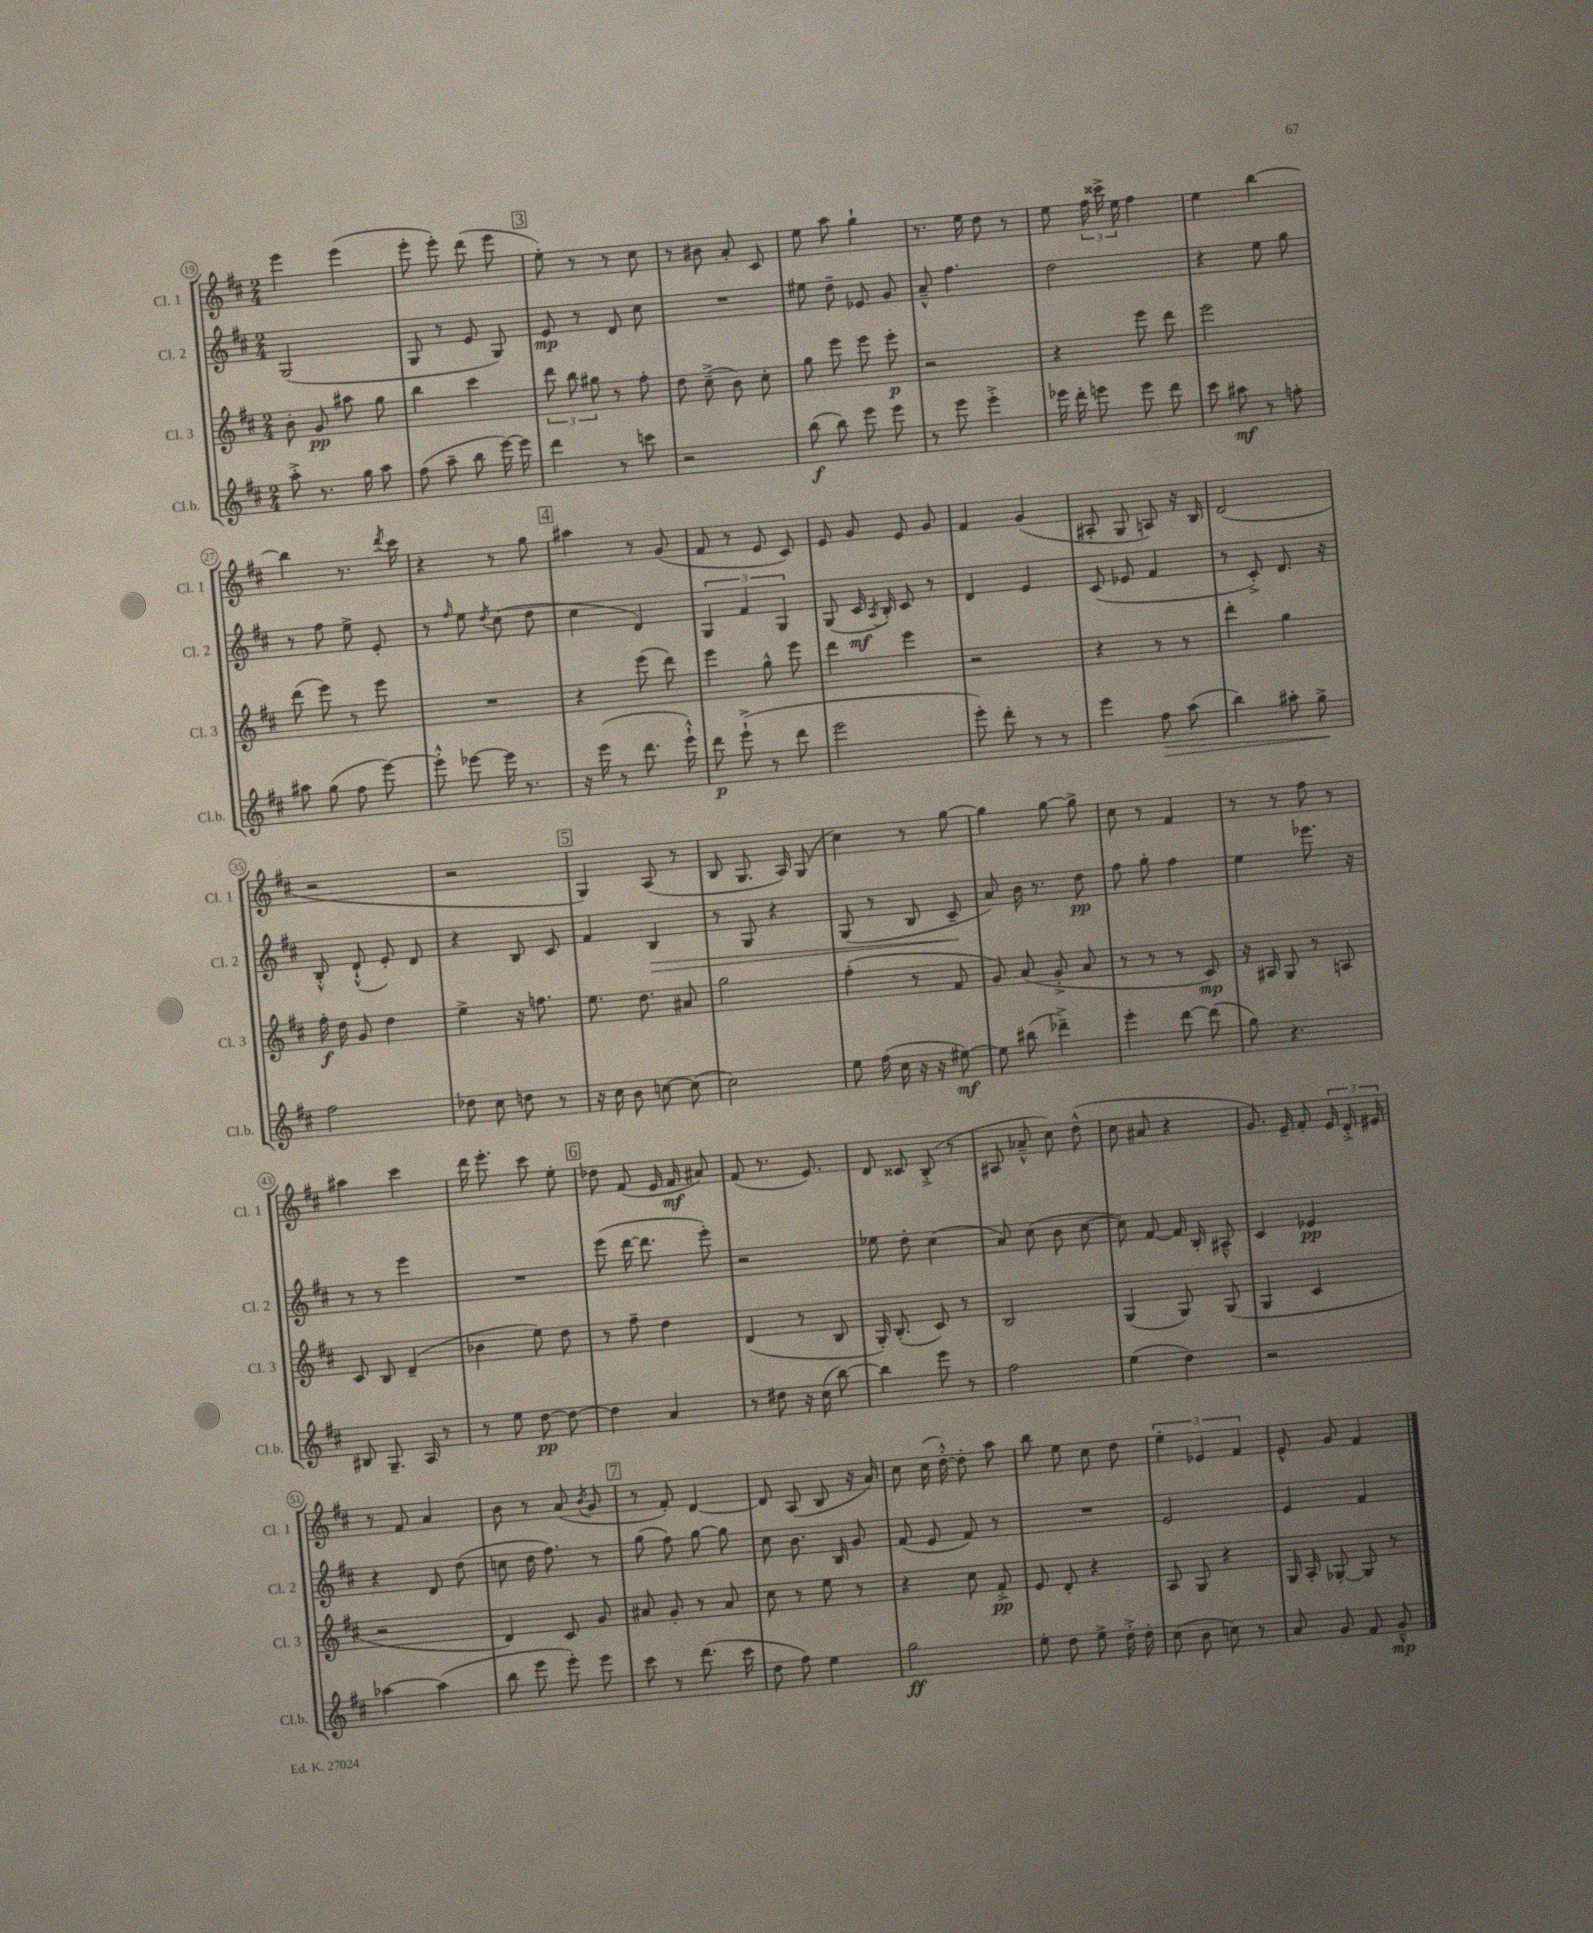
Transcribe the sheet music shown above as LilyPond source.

<<
\new StaffGroup <<
\new Staff = "s0" \with { instrumentName = "Cl. 1" shortInstrumentName = "Cl. 1" } {
    \clef treble \key d \major \numericTimeSignature \time 2/4
    \autoBeamOff e'''4 e'''4( |
    e'''8-. e'''8-.) d'''8( e'''8 |
    \mark \markup { \box "3" } e''8-.) r8 r8 cis''8 |
    r8 bis'8 a'8-. cis'8 |
    e''8 a''8 g''4-! |
    r8. e''16 d''8 r8 |
    e''8 \tuplet 3/2 { fis''16 cisis'''16-> e''16 } fis''4 |
    e''4 b''4~ |
    b''4 r8. \acciaccatura { d'''8 } cis'''16 |
    r4 r8 g''8 |
    \mark \markup { \box "4" } ais''4 r8 g'8( |
    fis'8 r8 e'8 cis'8) |
    e'8 g'8 e'8 g'8 |
    fis'4 g'4( |
    ais8-. g8 a8) r16 b16 |
    d'2( |
    r2 |
    r2 |
    \mark \markup { \box "5" } g4) a8( r8 |
    b8 g8. a16) g8( |
    cis''4) r8 g''8~ |
    g''4 g''8~ g''8-> |
    cis''8 r8 fis'4 |
    r8 r8 fis''8 r8 |
    ais''4 cis'''4 |
    d'''16 e'''8.-. cis'''8 e''8-. |
    \mark \markup { \box "6" } des''8 fis'8( e'16 fis'16\mf ais'8) |
    fis'8( r8. e'8.) |
    d'8 cisis'8 b8-.->( r8 |
    ais8 aes'8---^ cis''8) d''8-^( |
    cis''8 ais'8 r4 |
    g'8.) e'16-- fis'8-. \tuplet 3/2 { e'16 d'16-.-> eis'16 } |
    r8 fis'8 a'4 |
    b'8 r8 a'8( \acciaccatura { b'8 } g'8 |
    \mark \markup { \box "7" } r8 fis'8-.) d'4~ |
    d'8 a8( b8 r16 a'16) |
    cis''8 cis''16( d''16~-.-^) d''8-. a''8 |
    b''8 e''8 cis''8 d''8 |
    \tuplet 3/2 { e''4-. ees'4 fis'4 } |
    e'8-^ g'8 fis'4 \bar "|." |
}
\new Staff = "s1" \with { instrumentName = "Cl. 2" shortInstrumentName = "Cl. 2" } {
    \clef treble \key d \major \numericTimeSignature \time 2/4
    \autoBeamOff g2( |
    g8 r8 e'8 g8) |
    \mark \markup { \box "3" } e'8\mp r8 d'8 cis''8 |
    R2 |
    eis''8 d''8-- ees'8 g'8 |
    a'8---^ fis''4. |
    d''2 |
    r4 e''8 g''8 |
    r8 fis''8 e''8-> e'8-. |
    r8 \grace { fis''16 } e''8 \acciaccatura { d''8 } cis''8( d''8 |
    \mark \markup { \box "4" } cis''4 d'4) |
    \tuplet 3/2 { g4 fis'4 g4 } |
    g8( cis'16\mf \acciaccatura { a8 } b16-.) cis'8 r8 |
    d'4 e'4 |
    cis'8( ees'8 fis'4 |
    r8 cis'8-.->) d'8. r16 |
    b8-.-^ d'8-!-^( e'8-.) d'8 |
    r4 b8 cis'8 |
    \mark \markup { \box "5" } fis'4 b4\> |
    r8 g8 r4 |
    g8( r8 b8 cis'8--\! |
    a'8) b'16 r8. d''8\pp |
    fis''8 g''8-. fis''4 |
    e''4 ees'''8. r16 |
    r8 r8 e'''4 |
    R2 |
    \mark \markup { \box "6" } e'''8( d'''16~ d'''8. e'''8-.) |
    r2 |
    ees''8 d''8-. cis''4( |
    a'8) cis''8( b'8 cis''8~ |
    cis''8) fis'8~ fis'16 b16-. ais8---^ |
    cis'4 ees'4\pp |
    r4 d'8 d''8( |
    c''8 d''16 fis''8.) r8 |
    \mark \markup { \box "7" } g''8( fis''8) g''8~ g''8 |
    cis''8 b'8. b16 g'8 |
    fis'8( e'8 fis'8) r8 |
    R2 |
    e'2 |
    e'4 fis'4 \bar "|." |
}
\new Staff = "s2" \with { instrumentName = "Cl. 3" shortInstrumentName = "Cl. 3" } {
    \clef treble \key d \major \numericTimeSignature \time 2/4
    \autoBeamOff b'8-. g'8\pp ais''8 g''8 |
    b''4 cis'''4 |
    \mark \markup { \box "3" } \tuplet 3/2 { d'''8 b''8 gis''8 } r8 fis''8-. |
    d''8 cis''8--->( b'8) cis''8-. |
    g''8 e'''8 e'''8 e'''8-.\p |
    r2 |
    r4 e'''8 d'''8 |
    e'''2 |
    d'''8( e'''8) r8 e'''8 |
    R2 |
    \mark \markup { \box "4" } r4 e'''8( d'''8) |
    e'''4 g''8-^ e'''8 |
    d'''4 e'''4 |
    r2 |
    r4 r8 r8 |
    d'''4-. g''4 |
    fis''16-.\f d''16 g'8 d''4 |
    e''4-> r16 f''8. |
    \mark \markup { \box "5" } e''8. d''8. ais'8 |
    g''2 |
    fis''4-.( r8 fis'8 |
    g'8) a'8( g'8-.-> a'8 |
    r8 r8 r8 cis'8\mp) |
    r16 ais16 g8 r8 a8 |
    cis'8 b8 d'4--( |
    bes'4 e''8) d''8 |
    \mark \markup { \box "6" } r8 fis''8-- d''4 |
    d'4( r8 b8 |
    g16-.) b8.-.( cis'8) r8 |
    b2 |
    g4( g8) g8( |
    g4 cis'4 |
    r2 |
    d'4) cis'8 g'8 |
    \mark \markup { \box "7" } ais'8 g'8-. r8 ais'8 |
    cis''8 r8 e''8 r8 |
    r4 cis''8 fis'8-.->\pp |
    e'8 d'8-. r4 |
    a8 g8 r4 |
    g16 a16-. ges8~-. ges8 r8 \bar "|." |
}
\new Staff = "s3" \with { instrumentName = "Cl.b." shortInstrumentName = "Cl.b." } {
    \clef treble \key d \major \numericTimeSignature \time 2/4
    \autoBeamOff a''8-.-> r8. g''16 a''8 |
    fis''8( a''8-- b''8 e'''16~) e'''16 |
    \mark \markup { \box "3" } d'''4 r8 c'''8 |
    r2 |
    b''8\f( b''8) e'''8 e'''8 |
    r8 e'''8 e'''4-.-> |
    ees'''16 d'''16-. e'''8 e'''8 d'''8 |
    cis'''8 ais''8\mf r8 f''8-. |
    ais''8 g''8( fis''8 e'''8~) |
    e'''8-.-^ ees'''8~ ees'''16 r8. |
    \mark \markup { \box "4" } r16 e'''16( r8 d'''8. e'''16-!-^) |
    d'''8\p e'''8-!->( r8 d'''8 |
    e'''2 |
    e'''8-.) d'''8-. r8 r8 |
    e'''4 fis''8\> a''8( |
    b''4) ais''8-. g''8->\! |
    fis''2 |
    des''8 cis''8 d''8 r8 |
    \mark \markup { \box "5" } r16 cis''16 b'8 c''8~ c''8( |
    cis''2) |
    e''8 fis''16( cis''16 r16 r16 eis''8~\mf) |
    eis''8 bis''8( des'''4--->) |
    e'''4-. d'''8~ d'''8( |
    g''8) r4. |
    bis8 g8.-- a16 r8 |
    r8 e''8 d''8~\pp d''8~ |
    \mark \markup { \box "6" } d''4 a'4 |
    r8 dis''8 r16 cis''16( b''8~) |
    b''4 e'''8 r8 |
    fis''2 |
    e''4( d''4) |
    r2 |
    aes''4~ aes''4( |
    b''8 e'''8 e'''8-.) e'''8 |
    \mark \markup { \box "7" } cis'''8 r8 d'''8.( cis'''16 |
    d''8 fis''8) e''4 |
    g''2\ff |
    e''8-. d''8 e''8-> d''16-.-> d''16-. |
    cis''8( b'8 c''8) r8 |
    a'8 g'8 fis'8 g'8---^\mp \bar "|." |
}
>>
>>
\layout { \context { \Score currentBarNumber = #19 \override BarNumber.stencil = #(make-stencil-circler 0.1 0.3 ly:text-interface::print) } }
